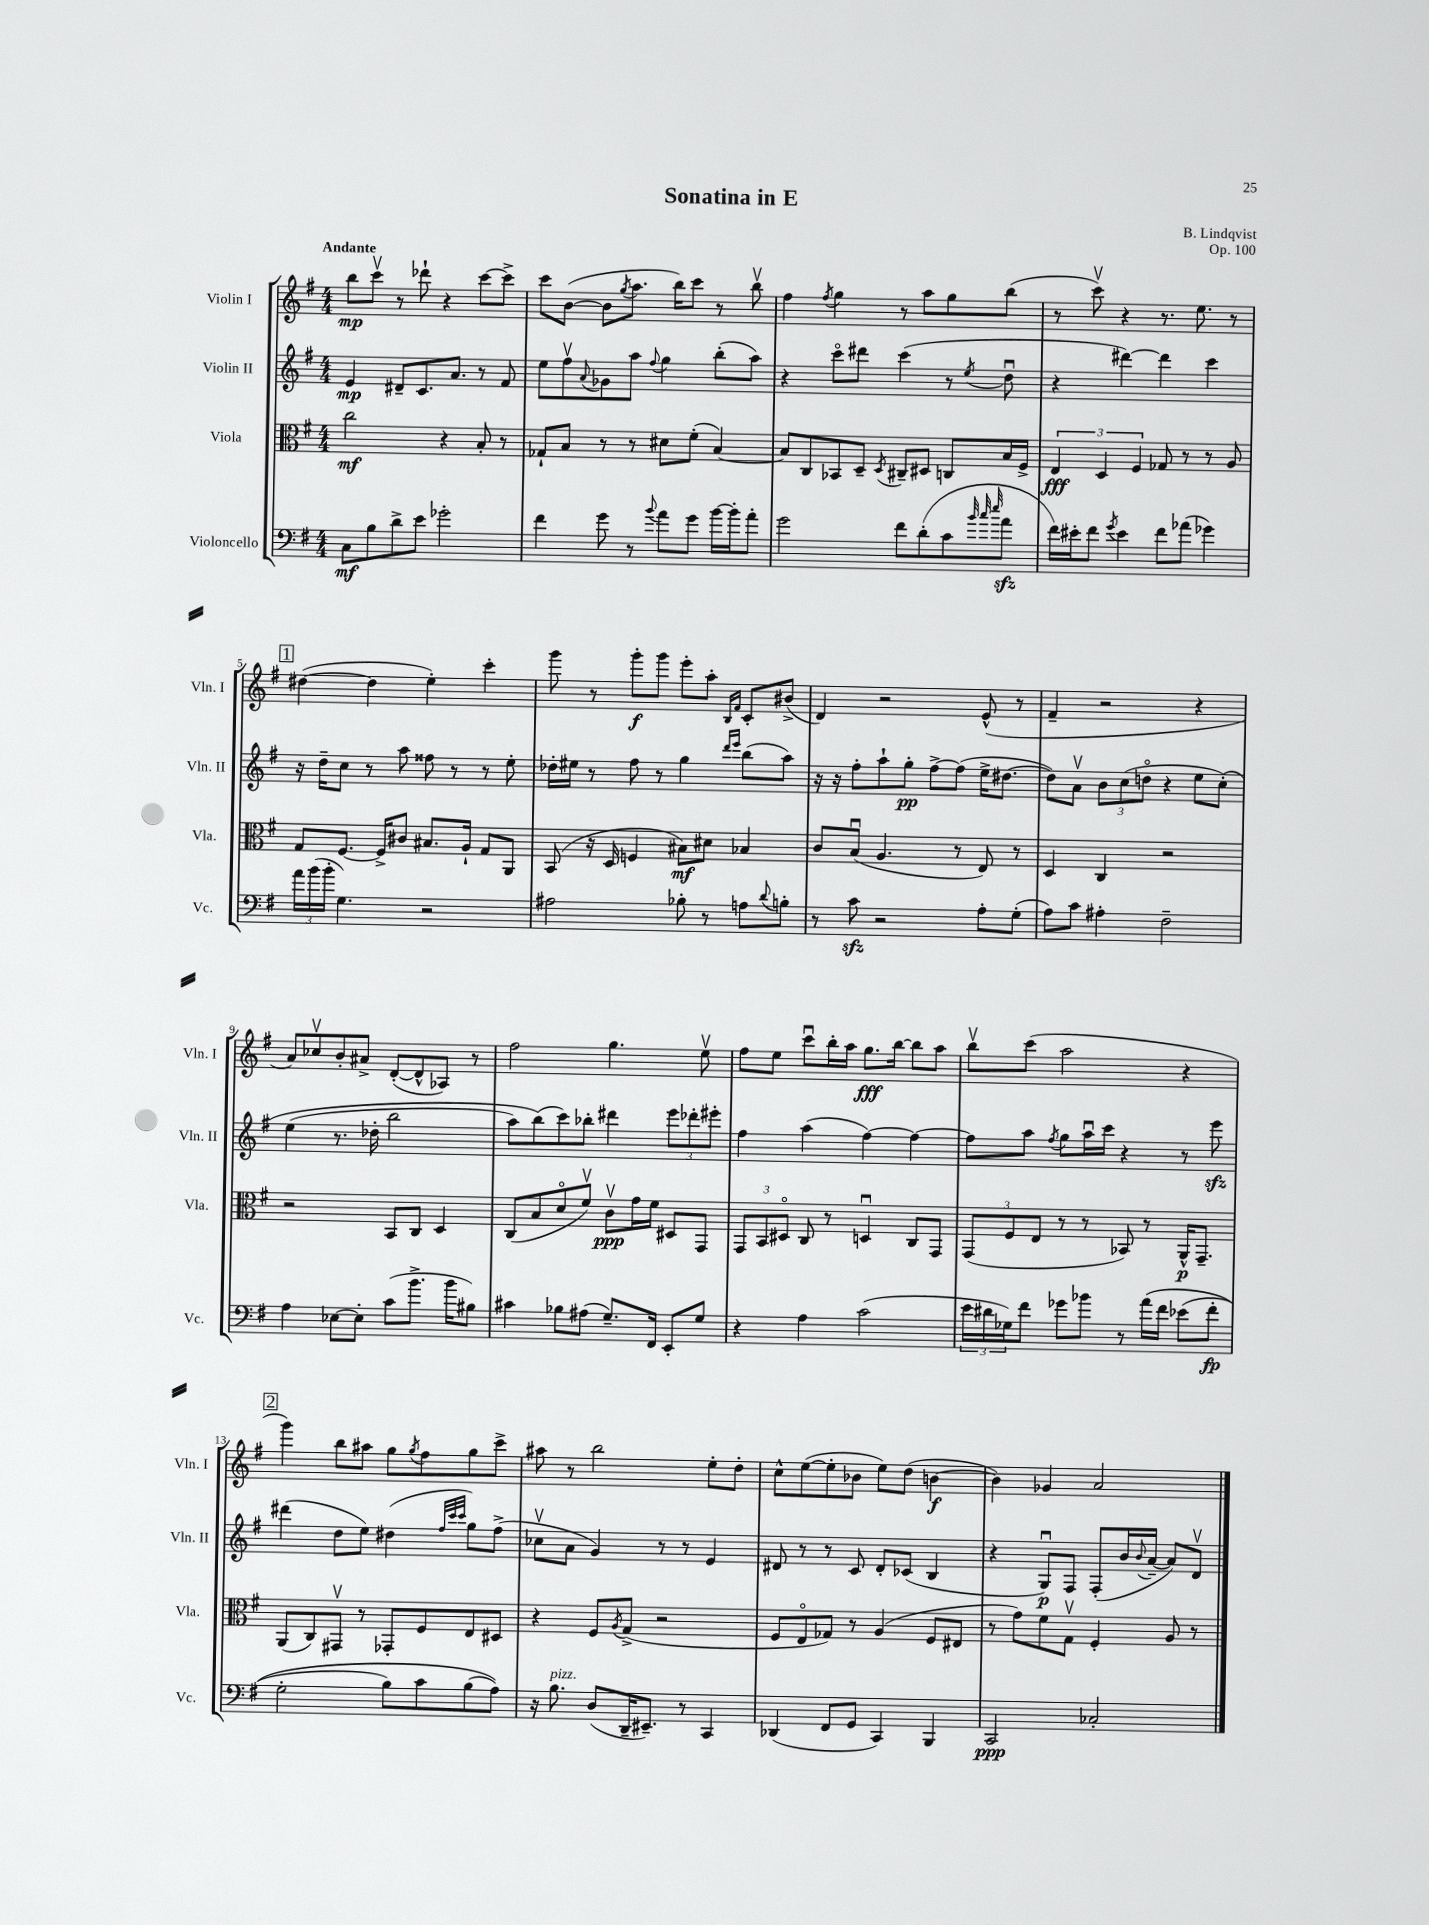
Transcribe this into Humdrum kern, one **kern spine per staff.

**kern	**kern	**kern	**kern
*staff4	*staff3	*staff2	*staff1
*clefF4	*clefC3	*clefG2	*clefG2
*k[f#]	*k[f#]	*k[f#]	*k[f#]
*M4/4	*M4/4	*M4/4	*M4/4
8C	2cc	4e	8bb
8B	.	.	8cccv
8d^	.	8d#~	8r
8e	.	8.c	8ddd-`
2g-'	4r	.	4r
.	.	8.a	.
.	8B'	8r	[8ccc
.	8r	8f#	8ccc^]
=	=	=	=
4f#	8G-`	8ee	8ccc
.	8B	8ff#v	([8b
.	.	8qqa	.
8g	8r	8g-	8b]
.	.	.	8qgg
8r	8r	8aa	8.aa
8qqb	.	8qqff#	.
8a	8d#	4gg	.
.	.	.	16bb)
8g	(8f#'	.	8ccc
[16b	[4B)	(8bb'	8r
16b']	.	.	.
8a'	.	8aa)	8bbv
=	=	=	=
2g	8B]	4r	4ff#
.	8C	.	.
.	.	.	8qff#
.	8BB-	8ccco	4gg
.	8D~	8ddd#	.
.	8qD	.	.
8f#	8C#~	(4ccc	8r
(8d'	8D#	.	8aa
8c	8C	8r	8gg
32qqb	.	.	.
32qqcc	.	.	.
32qqee	.	8qee	.
8a	16B	8ddu	(8bb
.	16F#^	.	.
=	=	=	=
16f#)	6E	4r	8r
16e#'	.	.	.
8f#	.	.	8cccv)
.	6D	.	.
8qg	.	.	.
4e#	.	[4ddd#)	4r
.	6F#	.	.
8f#	8G-	4ddd#]	8.r
(8a-	8r	.	.
.	.	.	8.ee
4g-)	8r	4ccc	.
.	8A	.	8r
=	=	=	=
24a	8G	16r	([4dd#
(24b	.	.	.
.	.	16dd~	.
24b'	.	.	.
4.G)	[8.F#	8cc	.
.	.	8r	4dd#]
.	16F#^]	.	.
.	8c#	8aa	.
2r	8.B#	8ff##	4ee')
.	.	8r	.
.	16A`	.	.
.	8G	8r	4ccc'
.	8AA	8ee'	.
=	=	=	=
2A#	(8BB	16dd-'	8ggg
.	.	16ee#	.
.	16r	8r	8r
.	16D	.	.
.	4F	8ff#	8ggg'
.	.	8r	8ggg
8B-'	8B#)	4gg	8eee'
8r	8d#	.	8aa'
.	.	16qqddd	16qqB
.	.	16qqeee	16qqf#
8A	4B-	(8bb	8c'
8qqd	.	.	.
8B'	.	8aa)	(8b#^
=	=	=	=
8r	8c	16r	4d)
.	.	16r	.
8c	(8Bu	8ff#'	.
2r	4.A	8aa`	2r
.	.	8gg'	.
.	.	[8ff#^	.
.	8r	(8ff#]	.
8A'	8E)	16ee^	(8e^^
.	.	[8.dd#	.
(8G'	8r	.	8r
=	=	=	=
8A)	4D	8dd#])	4f#~
8c	.	8av	.
4A#'	4C	12b	2r
.	.	(12cc	.
.	.	12ddo	.
2F#~	2r	4r	.
.	.	8ee	4r
.	.	&(8cc')	.
=	=	=	=
4A	2r	(4ee	8a)
.	.	.	8cc-v
[8E-	.	8.r	8b'
8E-']	.	.	8a#^
.	.	16dd-'	.
(8c	8BB	2bb	([8d'
8.b^	8C	.	8d^^]
.	4D	.	8A-)
16b	.	.	.
8B#)	.	.	8r
=	=	=	=
4c#	(8C	8aa)	2ff#
.	8B	(8bb&)	.
8B-	8do	8ccc)	.
(8A#	8f#v)	8bb-'	.
8.G~)	8cv	4ddd#	4.gg
.	16g	.	.
16FF#	16f#	.	.
8EE'	8D#	12eee	.
.	.	12ddd-'	.
8G	8GG	.	8eev
.	.	12eee#'	.
=	=	=	=
4r	12GG	4ff#	8ff#
.	12BB	.	.
.	.	.	8ee
.	12D#o	.	.
4A	8C	(4aa	8cccu
.	8r	.	16bb'
.	.	.	16aa
(2c	4Du	[4ff#)	8.gg
.	.	.	[16bb
.	8C	4ff#_	8bb]
.	8GG	.	8aa
=	=	=	=
24e	(12GG	8ff#]	8bbv
24d#	.	.	.
24G-)	12F#	.	.
8f#	.	8aa	(8ccc
.	12E	.	.
.	.	8qff#	.
8g-	8r	8gg	2aa
8b-	8r	16aau	.
.	.	16ccc	.
8r	8BB-)	4r	.
&(16a	8r	.	.
16f#	.	.	.
(8e-	16AA^^	8r	4r
.	8.GG~	.	.
8f#'	.	8eee	.
=	=	=	=
2G'	(8AA	(4ddd#	4ggg)
.	8C)	.	.
.	8GG#v	8dd	8bb
.	8r	8ee)	8aa#
8B)	8GG-'	(4dd#	8gg
.	.	.	8qgg
8c	8F#	.	8ff#
.	.	32qqff#	.
.	.	32qqccc	.
.	.	32qqccc	.
(8B	8E	8gg)	8gg
8A)&)	8D#	(8ff#^	8ccc^
=	=	=	=
16r	4r	8cc-v	8aa#
8.B	.	.	.
.	.	8a	8r
(8D	8F#	4g)	2bb
.	8qA	.	.
16DD~	(8G^	.	.
8.EE#~)	.	.	.
.	2r	8r	.
8r	.	8r	.
4CC	.	4e	8ee'
.	.	.	8dd'
=	=	=	=
(4DD-	8F#	8d#	8cc^^
.	8Eo	8r	([8ee
8FF#	8G-)	8r	8ee']
8GG	8r	8c	8b-
4CC)	(4A	8d#'	8ee)
.	.	(8c-	(8dd
4BBB	8F#	4B	[4b
.	8E#	.	.
=	=	=	=
2CC	8r	4r	4b])
.	8g)	.	.
.	8f#	8Gu)	4g-
.	8Gv	8F#	.
2C-'	4F#'	(8F#'	2a
.	.	16b	.
.	.	8qqb	.
.	.	[16a~	.
.	8A	8a])	.
.	8r	8dv	.
==	==	==	==
*-	*-	*-	*-
